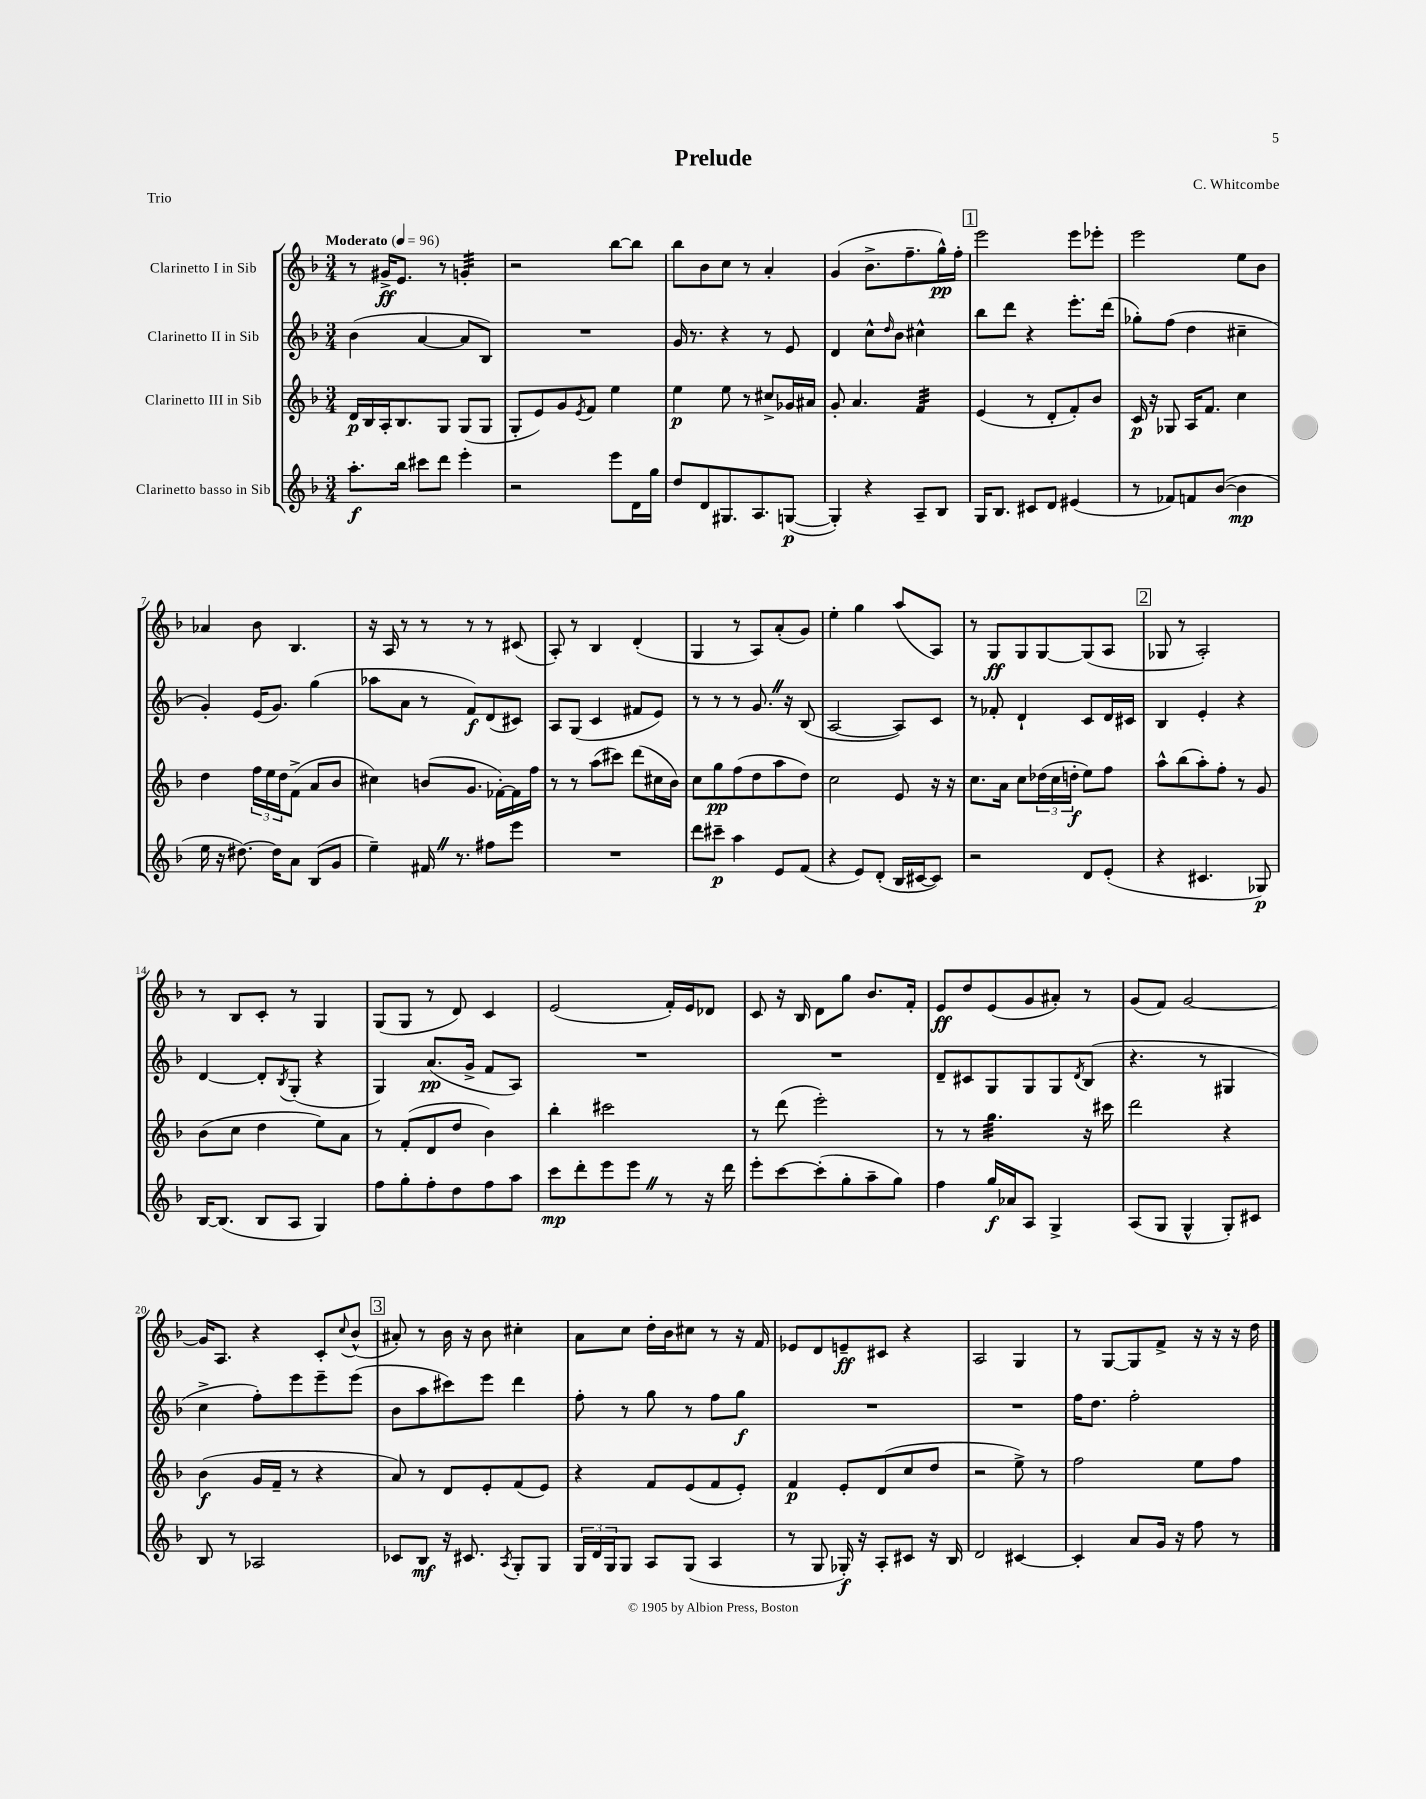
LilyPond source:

\header { title = "Prelude" composer = "C. Whitcombe" piece = "Trio" }
<<
\new StaffGroup <<
\new Staff = "s0" \with { instrumentName = "Clarinetto I in Sib" } {
    \clef treble \key f \major \numericTimeSignature \time 3/4 \tempo "Moderato" 4 = 96
    r8 gis'16->\ff e'8. r8 g'4:32-. |
    r2 bes''8~ bes''8 |
    bes''8 bes'8 c''8 r8 a'4-. |
    g'4( bes'8.-> f''8.-- g''16-^\pp) f''16-. |
    \mark \markup { \box "1" } e'''2 e'''8 ees'''8-. |
    e'''2 e''8 bes'8 |
    aes'4 bes'8 bes4. |
    r16 a16 r8 r8 r8 r8 cis'8( |
    a8-.) r8 bes4 d'4-.( |
    g4 r8 a8) a'8-.( g'8) |
    e''4-. g''4 a''8( a8) |
    r8 g8\ff g8 g8~ g8( a8 |
    \mark \markup { \box "2" } ges8 r8 a2-.) |
    r8 bes8 c'8-. r8 g4 |
    g8( g8 r8 d'8) c'4 |
    e'2( f'16-.) e'16 des'8 |
    c'8 r16 bes16 d'8 g''8 bes'8. f'16-. |
    e'8\ff d''8 e'8( g'8 ais'8-.) r8 |
    g'8( f'8) g'2~ |
    g'16 a8. r4 c'8-. \appoggiatura { c''8 } bes'8-^( |
    \mark \markup { \box "3" } ais'8-.) r8 bes'16 r16 bes'8 cis''4-. |
    a'8 c''8 d''16-. bes'16 cis''8 r8 r16 f'16 |
    ees'8 d'8 e'8--\ff cis'8 r4 |
    a2 g4 |
    r8 g8~ g8 f'8-> r16 r16 r16 d''16 \bar "|." |
}
\new Staff = "s1" \with { instrumentName = "Clarinetto II in Sib" } {
    \clef treble \key f \major \numericTimeSignature \time 3/4
    bes'4( a'4~ a'8 bes8) |
    R2. |
    g'16 r8. r4 r8 e'8 |
    d'4 c''8-^ \grace { d''16 } bes'8 cis''4-^ |
    \mark \markup { \box "1" } bes''8 d'''8 r4 e'''8.-. d'''16( |
    ges''8-.) f''8( d''4 cis''4-- |
    g'4-.) e'16( g'8.) g''4( |
    aes''8 a'8 r8 f'8\f) d'8( cis'8) |
    a8 g8( c'4 fis'8 e'8) |
    r8 r8 r8 g'8. \once \override BreathingSign.text = \markup { \musicglyph "scripts.caesura.straight" } \breathe r16 bes8( |
    a2~ a8) c'8 |
    r8 fes'8-. d'4-! c'8 d'16 cis'16 |
    \mark \markup { \box "2" } bes4 e'4-. r4 |
    d'4~ d'8-. \acciaccatura { bes8 } g8-.( r4 |
    g4) a'8.\pp( g'16-> f'8 a8) |
    R2. |
    R2. |
    d'8-- cis'8 g8 g8 g8 \acciaccatura { d'8 } bes8( |
    r4. r8 gis4 |
    c''4-> f''8-.) e'''8 e'''8-- e'''8( |
    \mark \markup { \box "3" } bes'8 a''8 cis'''8) e'''8 d'''4 |
    f''8-. r8 g''8 r8 f''8 g''8\f |
    R2. |
    R2. |
    f''16 d''8. f''2-. \bar "|." |
}
\new Staff = "s2" \with { instrumentName = "Clarinetto III in Sib" } {
    \clef treble \key f \major \numericTimeSignature \time 3/4
    d'16\p bes16 a16-. bes8. g8 g8( g8 |
    g8-. e'8) g'8 \acciaccatura { e'8 } f'8 e''4 |
    e''4\p e''8 r8 cis''8-> ges'16 ais'16 |
    g'8-. a'4. f'4:32 |
    \mark \markup { \box "1" } e'4( r8 d'8-. f'8-.) bes'8 |
    c'16\p r16 ges8 a16 f'8. c''4 |
    d''4 \tuplet 3/2 { f''16 e''16 d''16 } f'8->( a'8 bes'8 |
    cis''4) b'8( g'8. fes'16~-.) fes'16 f''16 |
    r8 r8 a''8( cis'''8) d'''8( cis''16 bes'16) |
    c''8 g''8\pp f''8( d''8 a''8 d''8) |
    c''2 e'8 r16 r16 |
    c''8. a'16 c''8 \tuplet 3/2 { des''16( c''16 d''16-.\f } e''8) f''8 |
    \mark \markup { \box "2" } a''8-^ bes''8( a''8-.) f''8-. r8 g'8 |
    bes'8( c''8 d''4 e''8) a'8 |
    r8 f'8-.( d'8 d''8 bes'4) |
    bes''4-. cis'''2 |
    r8 d'''8( e'''2-.) |
    r8 r8 g''4.:32 r16 cis'''16 |
    d'''2 r4 |
    bes'4\f( g'16 f'16-- r8 r4 |
    \mark \markup { \box "3" } a'8) r8 d'8 e'8-. f'8( e'8) |
    r4 f'8 e'8( f'8 e'8-.) |
    f'4\p e'8-. d'8( c''8 d''8 |
    r2 e''8->) r8 |
    f''2 e''8 f''8 \bar "|." |
}
\new Staff = "s3" \with { instrumentName = "Clarinetto basso in Sib" } {
    \clef treble \key f \major \numericTimeSignature \time 3/4
    a''8.-.\f bes''16 cis'''8 d'''8 e'''4-. |
    r2 e'''8 d'16 g''16 |
    d''8 d'8 gis8. a8. g8~\p( |
    g4-.) r4 a8-- bes8 |
    \mark \markup { \box "1" } g16 bes8. cis'8 d'8 eis'4( |
    r8 fes'8) f'8 bes'8~( bes'4\mp |
    e''16 r16 dis''8.~) dis''16 a'8 bes8( g'8 |
    e''4--) fis'16 \once \override BreathingSign.text = \markup { \musicglyph "scripts.caesura.straight" } \breathe r8. fis''8 e'''8 |
    R2. |
    d'''8 cis'''8--\p a''4 e'8 f'8( |
    r4 e'8) d'8-.( bes16 cis'16~ cis'8) |
    r2 d'8 e'8-.( |
    \mark \markup { \box "2" } r4 cis'4. ges8\p) |
    bes16~ bes8.( bes8 a8 g4) |
    f''8 g''8-. f''8-. d''8 f''8 a''8 |
    c'''8\mp d'''8-. e'''8 e'''8 \once \override BreathingSign.text = \markup { \musicglyph "scripts.caesura.straight" } \breathe r8 r16 d'''16 |
    e'''8-. c'''8~ c'''8-.( g''8-. a''8-- g''8) |
    f''4 g''16\f aes'16 a8 g4-> |
    a8( g8 g4-^ g8-.) cis'8 |
    bes8 r8 aes2 |
    \mark \markup { \box "3" } ces'8 bes8\mf r16 cis'8. \acciaccatura { a8 } g8-. g8 |
    \tuplet 3/2 { g16 d'16 g16 } g8 a8 g8( a4 |
    r8 g8 ges16-.\f) r16 a8-. cis'8 r16 bes16 |
    d'2 cis'4~ |
    cis'4-. a'8 g'16 r16 f''8 r8 \bar "|." |
}
>>
>>
